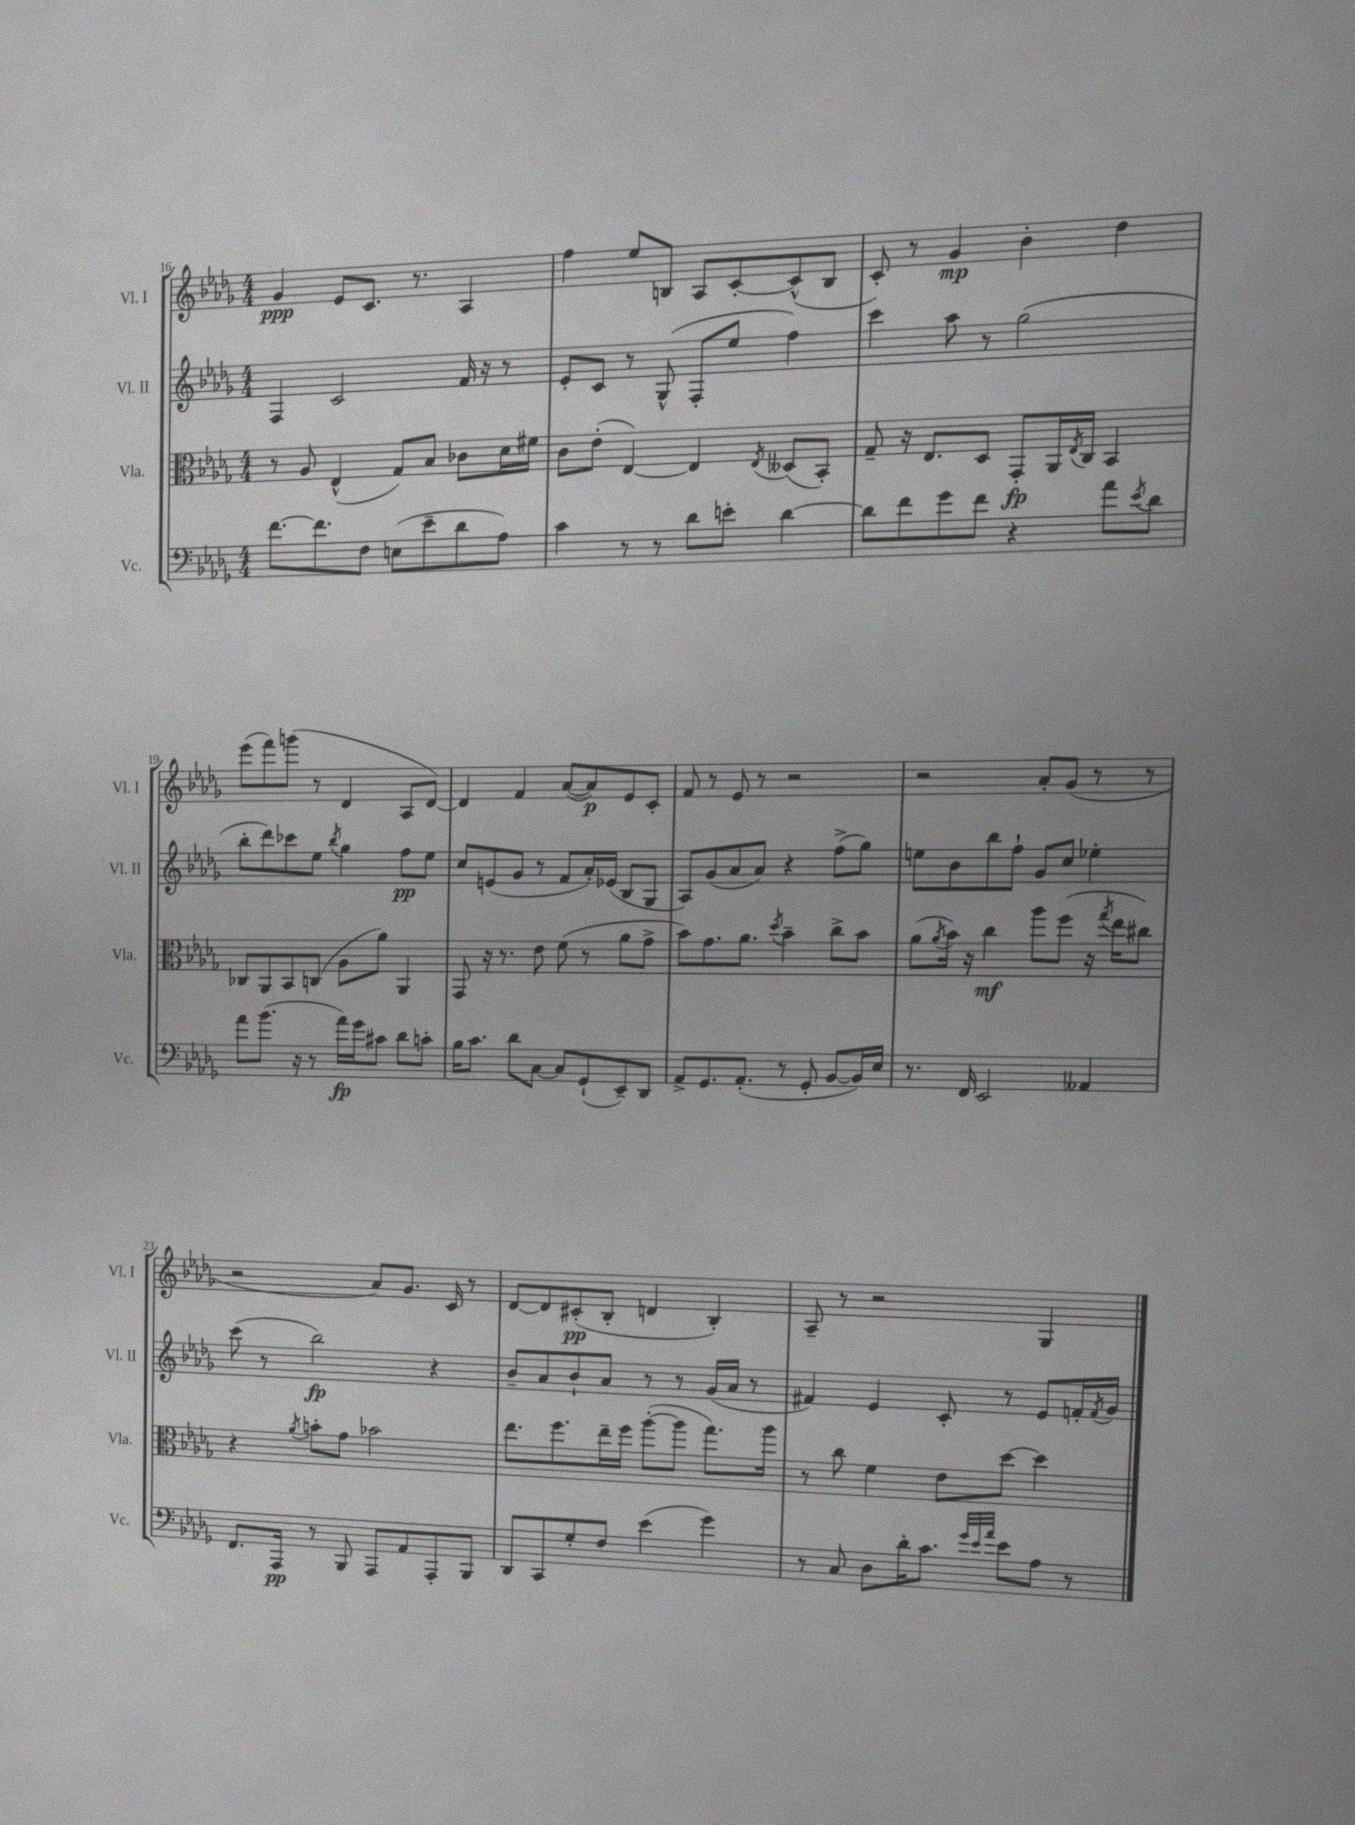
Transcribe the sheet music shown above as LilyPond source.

<<
\new StaffGroup <<
\new Staff = "s0" \with { instrumentName = "Vl. I" shortInstrumentName = "Vl. I" } {
    \clef treble \key des \major \numericTimeSignature \time 4/4
    ges'4\ppp ees'8 c'8. r8. aes4 |
    f''4 ees''8 b8 aes8 c'8~-. c'8-^( b8 |
    c'8-.) r8 ges'4\mp bes'4-. des''4 |
    ees'''8( f'''8) g'''8( r8 des'4 aes8 des'8~) |
    des'4 f'4 aes'8~( aes'8\p) ees'8 c'8-. |
    f'8 r8 ees'8 r8 r2 |
    r2 aes'8-. ges'8( r8 r8 |
    r2 aes'8) ges'8. c'16 r8 |
    des'8~ des'8 cis'8-.\pp( bes8-. d'4 bes4-.) |
    aes8-- r8 r2 ges4 \bar "|." |
}
\new Staff = "s1" \with { instrumentName = "Vl. II" shortInstrumentName = "Vl. II" } {
    \clef treble \key des \major \numericTimeSignature \time 4/4
    f4 c'2 f'16 r16 r8 |
    ees'8-. c'8 r8 ges8-^( f8-. ees''8 f''4) |
    c'''4 aes''8 r8 ges''2( |
    bes''8-. des'''8) ces'''8 ees''8 \acciaccatura { bes''8 } ges''4 f''8\pp ees''8 |
    c''8 e'8( ges'8 r8 f'8 aes'16-.) ees'16( bes8 ges8 |
    aes8) ges'8( aes'8 aes'8) r4 f''8->( ges''8) |
    e''8 bes'8 bes''8 f''8-! ges'8 c''8 ees''4-. |
    c'''8( r8 bes''2\fp) r4 |
    bes'8-- aes'8 bes'8-! aes'8 r8 r8 ges'16( aes'16 r8 |
    fis'4) ees'4 c'8-. r8 ees'8 f'16-. \acciaccatura { f'8 } ges'16 \bar "|." |
}
\new Staff = "s2" \with { instrumentName = "Vla." shortInstrumentName = "Vla." } {
    \clef alto \key des \major \numericTimeSignature \time 4/4
    r8 aes8 ees4-^( ges8) bes8 ces'8 des'16 fis'16 |
    c'8 ees'8-.( ees4~) ees4 \acciaccatura { ees8 } deses8( bes,8-.) |
    ges8-- r16 ees8. des8 ges,8-.\fp aes,16 \acciaccatura { ees8 } c16 bes,4 |
    ces8 aes,8 bes,8 c8( aes8 aes'8) aes,4 |
    ges,8 r16 r8. ees'8 f'8( r8 aes'8 ges'8-> |
    bes'8) ges'8. aes'8. \acciaccatura { des''8 } bes'4-- c''8-> bes'8 |
    aes'8( \acciaccatura { aes'8 } bes'16) r16 c''4\mf aes''8 f''8( r16 \acciaccatura { ges''8 } ees''16 cis''8) |
    r4 \acciaccatura { aes'8 } b'8-. ges'8 bes'2 |
    ees''8. f''8. ees''16-- f''16 aes''8~-.( aes''8 ges''8.) aes''16 |
    r8 c''8 f'4 ees'8 des''8~ des''4 \bar "|." |
}
\new Staff = "s3" \with { instrumentName = "Vc." shortInstrumentName = "Vc." } {
    \clef bass \key des \major \numericTimeSignature \time 4/4
    f'8.~ f'8. f8 e8( ees'8-- des'8 aes8) |
    c'4 r8 r8 des'8 e'8-. des'4~ |
    des'8 f'8 ges'8 f'8 r4 aes'8 \acciaccatura { ees'8 } des'8 |
    aes'8 bes'8.( r16 r8 aes'16\fp) ges'16 cis'8 des'8 c'8-. |
    bes16 c'8. des'8 c8~ c8 ges,8-!( ees,8--) des,8 |
    aes,8-> ges,8. aes,8.-.( r8 ges,8-. bes,8~ bes,16) ees16 |
    r8. f,16 ees,2 aeses,4 |
    f,8. aes,,16\pp r8 bes,,8 aes,,8 aes,8 aes,,8-. bes,,8 |
    des,8 c,8 ges8-. f8 ees'4( ges'4) |
    r8 c8 des8 des'16-. c'8. \grace { ges'32 ees'32 aes'32 } ees'8 aes8 r8 \bar "|." |
}
>>
>>
\layout { \context { \Score currentBarNumber = #16 } }
